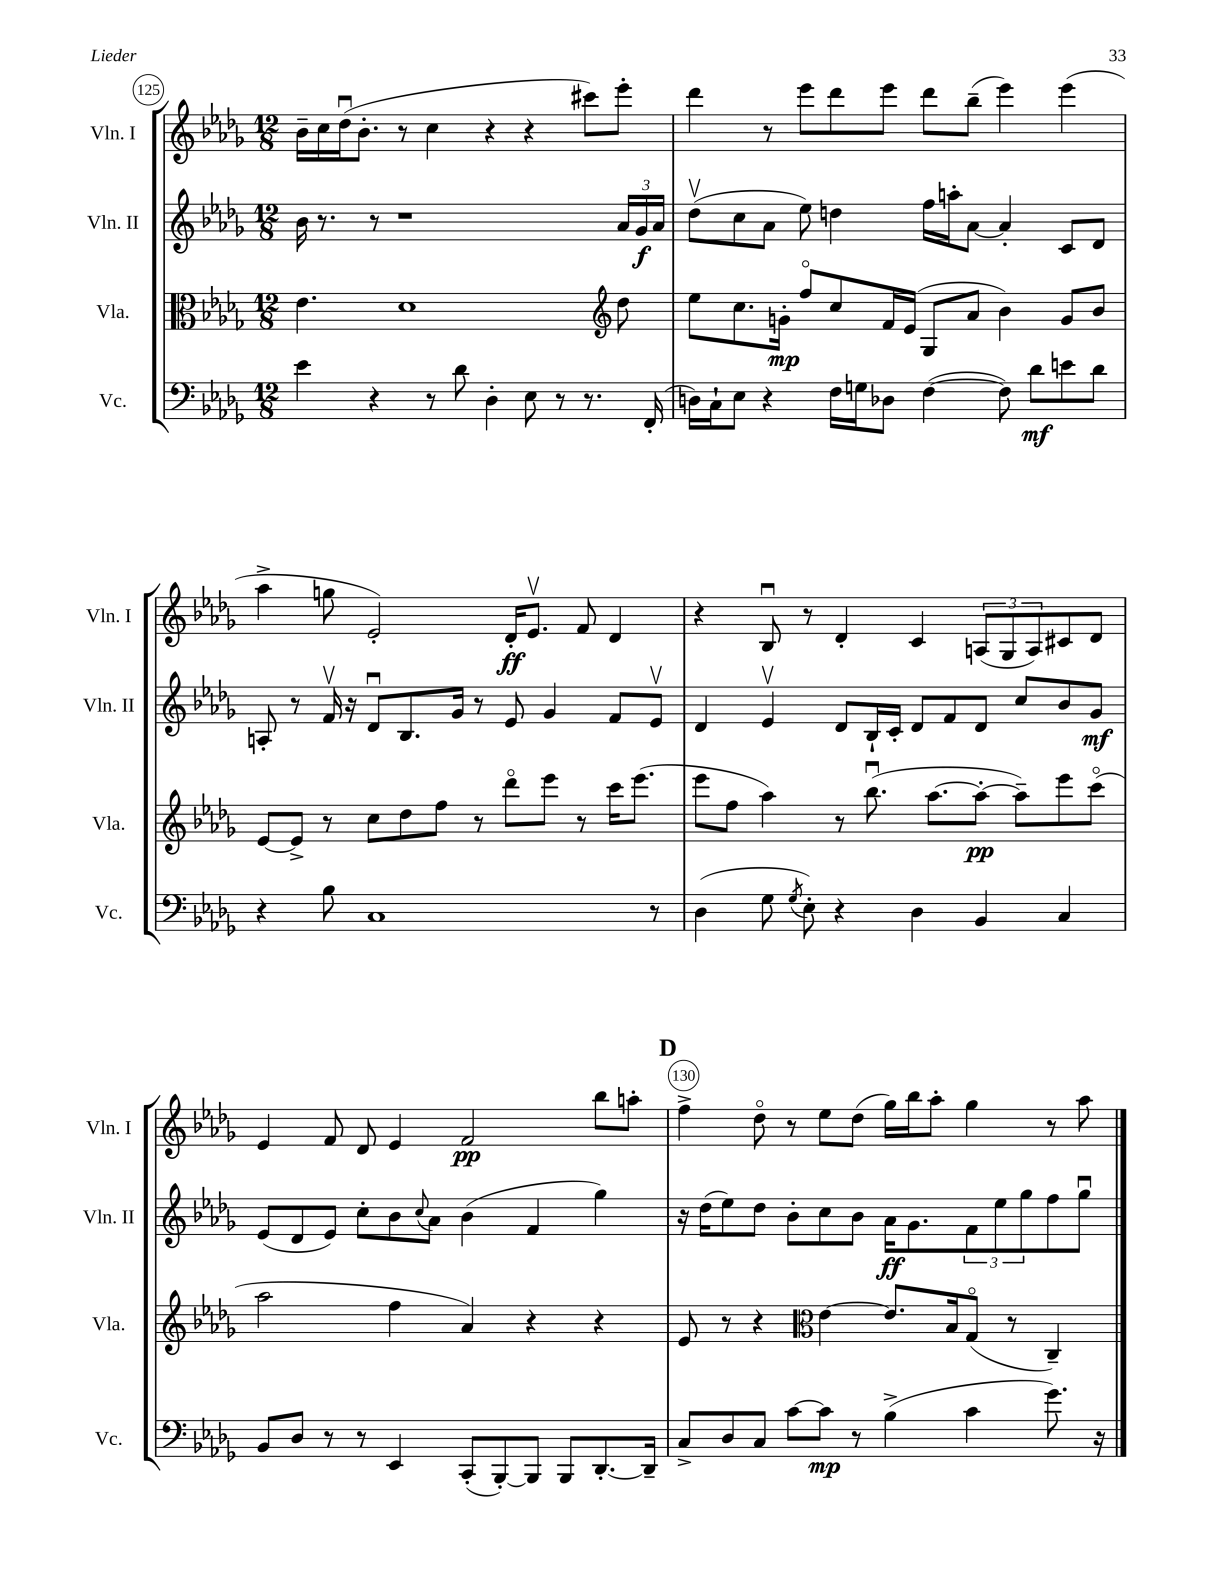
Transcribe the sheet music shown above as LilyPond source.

<<
\new StaffGroup <<
\new Staff = "s0" \with { instrumentName = "Vln. I" shortInstrumentName = "Vln. I" } {
    \clef treble \key des \major \numericTimeSignature \time 12/8
    bes'16-- c''16 des''16\downbow( bes'8.-. r8 c''4 r4 r4 cis'''8) ees'''8-. |
    des'''4 r8 ees'''8 des'''8 ees'''8 des'''8 bes''8--( ees'''4) ees'''4( |
    aes''4-> g''8 ees'2-.) des'16-.\ff ees'8.\upbow f'8 des'4 |
    r4 bes8\downbow r8 des'4-. c'4 \tuplet 3/2 { a8( ges8 a8) } cis'8 des'8 |
    ees'4 f'8 des'8 ees'4 f'2\pp bes''8 a''8-. |
    \mark \markup { \bold "D" } f''4-> des''8\flageolet r8 ees''8 des''8( ges''16) bes''16 aes''8-. ges''4 r8 aes''8 \bar "|." |
}
\new Staff = "s1" \with { instrumentName = "Vln. II" shortInstrumentName = "Vln. II" } {
    \clef treble \key des \major \numericTimeSignature \time 12/8
    bes'16 r8. r8 r1 \tuplet 3/2 { aes'16 ges'16\f aes'16 } |
    des''8\upbow( c''8 aes'8 ees''8) d''4 f''16 a''16-. aes'8~ aes'4-. c'8 des'8 |
    a8-. r8 f'16\upbow r16 des'8\downbow bes8. ges'16 r8 ees'8 ges'4 f'8 ees'8\upbow |
    des'4 ees'4\upbow des'8 bes16-! c'16-. des'8 f'8 des'8 c''8 bes'8 ges'8\mf |
    ees'8( des'8 ees'8) c''8-. bes'8 \appoggiatura { c''8 } aes'8 bes'4( f'4 ges''4) |
    \mark \markup { \bold "D" } r16 des''16( ees''8) des''8 bes'8-. c''8 bes'8 aes'16\ff ges'8. \tuplet 3/2 { f'8 ees''8 ges''8 } f''8 ges''8\downbow \bar "|." |
}
\new Staff = "s2" \with { instrumentName = "Vla." shortInstrumentName = "Vla." } {
    \clef alto \key des \major \numericTimeSignature \time 12/8
    ees'4. des'1 \clef treble des''8 |
    ees''8 c''8. g'16-.\mp f''8\flageolet c''8 f'16 ees'16( ges8 aes'8 bes'4) g'8 bes'8 |
    ees'8~ ees'8-> r8 c''8 des''8 f''8 r8 des'''8\flageolet ees'''8 r8 c'''16 ees'''8.( |
    ees'''8 f''8 aes''4) r8 bes''8.\downbow( aes''8.~ aes''8~-.\pp aes''8--) ees'''8 c'''8\flageolet( |
    aes''2 f''4 aes'4) r4 r4 |
    \mark \markup { \bold "D" } ees'8 r8 r4 \clef alto ees'4~ ees'8. bes16 ges8\flageolet( r8 c4--) \bar "|." |
}
\new Staff = "s3" \with { instrumentName = "Vc." shortInstrumentName = "Vc." } {
    \clef bass \key des \major \numericTimeSignature \time 12/8
    ees'4 r4 r8 des'8 des4-. ees8 r8 r8. f,16-.( |
    d16) c16-! ees8 r4 f16 g16 des8 f4~( f8) des'8\mf e'8 des'8 |
    r4 bes8 c1 r8 |
    des4( ges8 \acciaccatura { ges8 } ees8-.) r4 des4 bes,4 c4 |
    bes,8 des8 r8 r8 ees,4 c,8-.( bes,,8~-.) bes,,8 bes,,8 des,8.~-. des,16-- |
    \mark \markup { \bold "D" } c8-> des8 c8 c'8~ c'8\mp r8 bes4->( c'4 ges'8.) r16 \bar "|." |
}
>>
>>
\layout { \context { \Score currentBarNumber = #125 \override BarNumber.break-visibility = ##(#f #t #t) barNumberVisibility = #(every-nth-bar-number-visible 5) \override BarNumber.stencil = #(make-stencil-circler 0.1 0.3 ly:text-interface::print) } }
